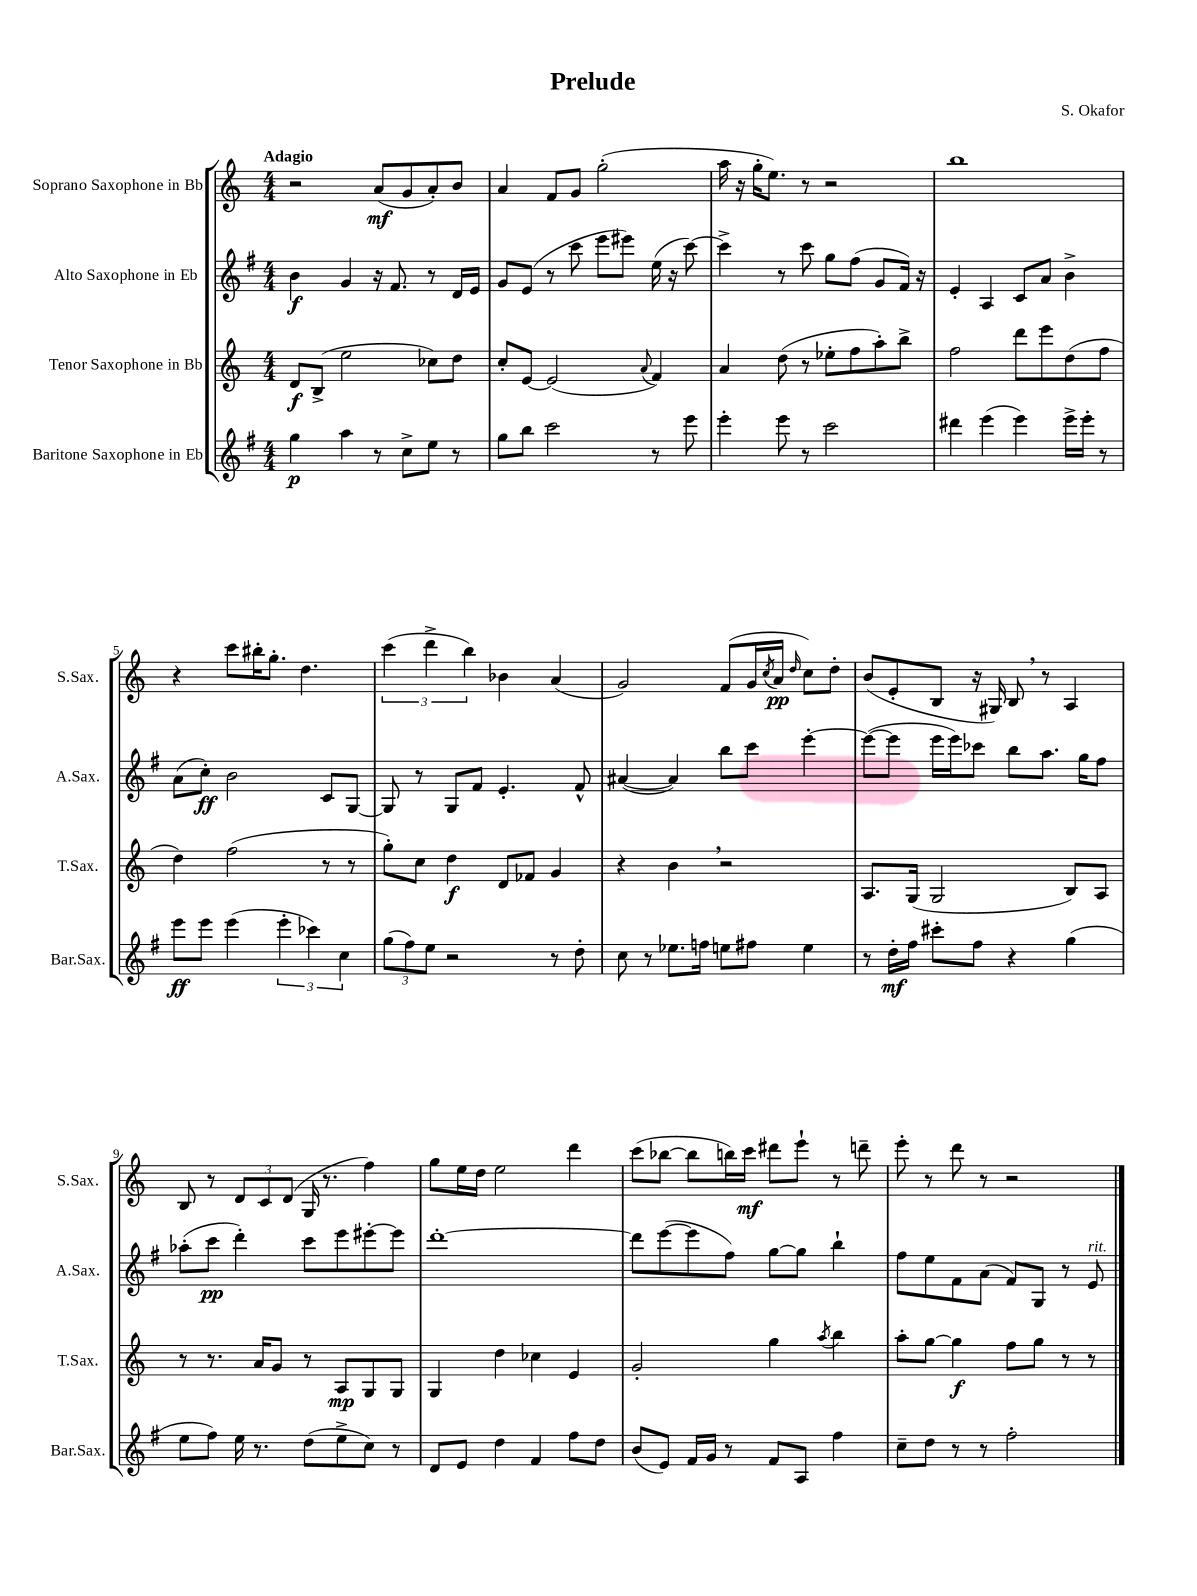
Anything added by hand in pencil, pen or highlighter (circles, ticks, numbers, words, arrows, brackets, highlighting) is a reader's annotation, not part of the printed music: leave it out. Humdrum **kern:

**kern	**kern	**kern	**kern
*staff4	*staff3	*staff2	*staff1
*clefG2	*clefG2	*clefG2	*clefG2
*k[f#]	*k[]	*k[f#]	*k[]
*M4/4	*M4/4	*M4/4	*M4/4
4gg\	8d/L	4b\	2r
.	(8B^/J	.	.
4aa\	2ee\	4g/	.
8r	.	16r	(8a/L
.	.	8.f#/	.
8cc^\L	.	.	8g/
8ee\J	8cc-\L)	8r	8a'/)
8r	8dd\J	16d/LL	8b/J
.	.	16e/JJ	.
=	=	=	=
8gg\L	8cc'/L	8g/L	4a/
8bb\J	[8e/J	(8e/J	.
2ccc\	(2e/]	8r	8f/L
.	.	8ccc\	8g/J
.	.	8eee\L	(2gg'\
.	.	8eee#\J)	.
.	8qqa/	.	.
8r	4f/)	(16ee\	.
.	.	16r	.
8eee\	.	[8ccc\)	.
=	=	=	=
4eee'\	4a/	4ccc^\]	16aa\
.	.	.	16r
.	.	.	16gg'\LK
.	.	.	8.ee\J)
8eee\	(8dd\	8r	.
8r	8r	8ccc\	8r
2ccc\	8ee-'\L	8gg\L	2r
.	8ff\	(8ff#\J	.
.	8aa'\)	8g/L	.
.	8bb^\J	16f#/Jk)	.
.	.	16r	.
=	=	=	=
4ddd#\	2ff\	4e'/	1bb
(4eee\	.	4A/	.
4eee\)	8ddd\L	8c/L	.
.	8eee\	8a/J	.
16eee^\LL	(8dd\	4b^\	.
16eee'\JJ	.	.	.
8r	8ff\J	.	.
=	=	=	=
8eee\L	4dd\)	(8a\L	4r
8eee\J	.	8cc'\J)	.
(4eee\	(2ff\	2b\	8ccc\L
.	.	.	16bb#'\K
.	.	.	8.gg'\J
6eee'\	.	.	.
.	.	.	4.dd\
6ccc-\)	.	.	.
.	8r	8c/L	.
6cc\	.	.	.
.	8r	[8G/J	.
=	=	=	=
(12gg\L	8gg'\L)	8G/]	(6ccc\
12ff#\)	.	.	.
.	8cc\J	8r	.
12ee\J	.	.	6ddd^\
2r	4dd\	8G/L	.
.	.	.	6bb\)
.	.	8f#/J	.
.	8d/L	4.e'/	4b-\
.	8f-/J	.	.
8r	4g/	.	(4a/
8dd'\	.	8f#^^/	.
=	=	=	=
8cc\	4r	([4a#/	2g/)
8r	.	.	.
8.ee-\L	4b\	4a#/])	.
16ff\Jk	.	.	.
8ee\L	2r	8bb\L	(8f/L
8ff#\J	.	8ccc\J	16g/L
.	.	.	8qcc/
.	.	.	16a/JJ
.	.	.	16qqdd/
4ee\	.	[4eee'\	8cc\L)
.	.	.	8dd'\J
=	=	=	=
8r	8.A/L	(8eee\_L	(8b/L
16dd'\LL	.	8eee\]J	8e'/
16ff#\JJ	(16G/Jk	.	.
8ccc#'\L	2G/	16eee\LL	8B/J
.	.	16eee\J)	.
8ff#\J	.	8ccc-\J	16r
.	.	.	16G#/)
4r	.	8bb\L	8B/
.	.	8.aa\J	8r
(4gg\	8B/L)	.	4A/
.	.	16gg\LK	.
.	8A/J	8ff#\J	.
=	=	=	=
8ee\L	8r	(8aa-'\L	8B/
8ff#\J)	8.r	8ccc\J	8r
16ee\	.	4ddd'\)	12d/L
8.r	16a/LK	.	.
.	.	.	12c/
.	8g/J	.	.
.	.	.	(12d/J
(8dd\L	8r	8ccc\L	16G/
.	.	.	8.r
8ee^\	8A/L	8eee\	.
8cc\J)	8G/	[8eee#'\	4ff\)
8r	8G/J	8eee#\]J	.
=	=	=	=
8d/L	4G/	[1ddd'	8gg\L
8e/J	.	.	16ee\L
.	.	.	16dd\JJ
4dd\	4dd\	.	2ee\
4f#/	4cc-\	.	.
8ff#\L	4e/	.	4ddd\
8dd\J	.	.	.
=	=	=	=
(8b/L	2g'/	8ddd\]L	(8ccc\L
8e/J)	.	([8eee\	[8bb-\J
16f#/LL	.	8eee\]	8bb-\]L
16g/JJ	.	.	.
8r	.	8ff#\J)	16bb\L)
.	.	.	16ccc\JJ
8f#/L	4gg\	[8gg\L	8ddd#\L
8A/J	.	8gg\]J	8eee`\J
.	8qaa/	.	.
4ff#\	4bb\	4bb`\	8r
.	.	.	8ddd~\
=	=	=	=
8cc~\L	8aa'\L	8ff#\L	8eee'\
8dd\J	[8gg\J	8ee\	8r
8r	4gg\]	8f#\	8ddd\
8r	.	(8a\J	8r
2ff#'\	8ff\L	8f#/L)	2r
.	8gg\J	8G/J	.
.	8r	8r	.
.	8r	8e/	.
==	==	==	==
*-	*-	*-	*-
